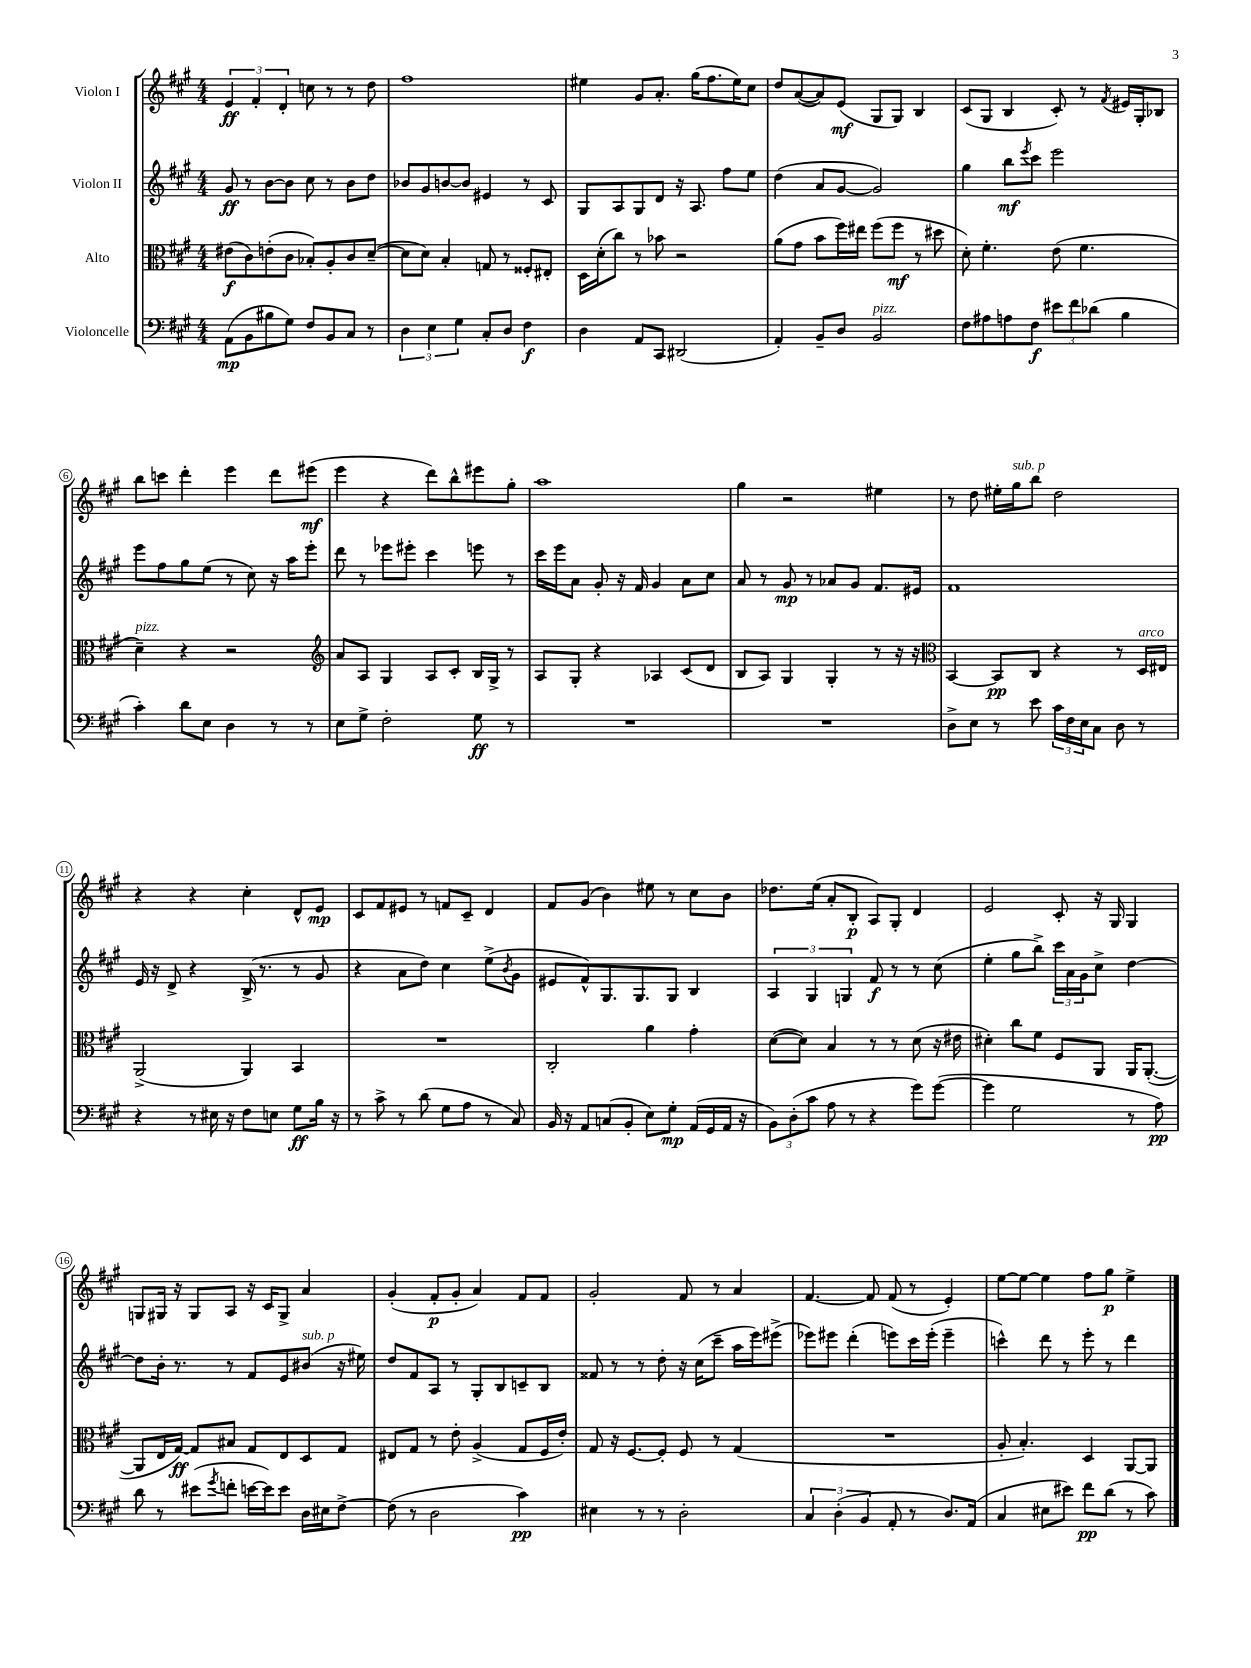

**kern	**kern	**kern	**kern
*staff4	*staff3	*staff2	*staff1
*clefF4	*clefC3	*clefG2	*clefG2
*k[f#c#g#]	*k[f#c#g#]	*k[f#c#g#]	*k[f#c#g#]
*M4/4	*M4/4	*M4/4	*M4/4
(8AA	(8e#	8g#	6e
8BB	8c#)	8r	.
.	.	.	6f#'
8B#	(8e'	[8b	.
.	.	.	6d'
8G#)	8c#	8b]	.
8F#	8B-')	8cc#	8cc
8BB	8A'	8r	8r
8C#	8c#	8b	8r
8r	([8d~	8dd	8dd
=	=	=	=
6D	8d]	8b-	1ff#
.	8d)	8g#	.
6E	.	.	.
.	4B'	[8b	.
6G#	.	.	.
.	.	8b]	.
8C#'	8G	4e#	.
8D	8r	.	.
4F#	8F##'	8r	.
.	8E#'	8c#	.
=	=	=	=
4D	16D	8G#	4ee#
.	(16d'	.	.
.	8cc#)	8A	.
8AA	8r	8G#	8g#
8CC#	8b-	8d	8.a'
(2DD#	2r	16r	.
.	.	8.A	(16gg#
.	.	.	8.ff#
.	.	8ff#	.
.	.	.	16ee#)
.	.	8ee	8cc#
=	=	=	=
4AA')	(8a	(4dd	8dd
.	8g#	.	([8a
8BB~	8b	8a	8a])
8D	16ff#)	[8g#	(8e
.	16ee#	.	.
2BB	(8ff#	2g#])	8G#
.	8ff#	.	8G#)
.	8r	.	4B
.	8dd#	.	.
=	=	=	=
8F#	8d')	4gg#	(8c#
8A#	4.f#'	.	8G#
8A	.	8bb	4B
.	.	8qeee	.
8F#	.	8ccc#	.
12e#	(8e	2eee	8c#')
12f#	.	.	.
.	4.f#	.	8r
(12d-	.	.	.
.	.	.	8qf#
4B	.	.	16e#
.	.	.	16G#'
.	.	.	8B-
=	=	=	=
4c#')	4d~)	8eee	8bb
.	.	8ff#	8ccc
8d	4r	8gg#	4ddd'
8E	.	(8ee	.
4D	2r	8r	4eee
.	.	8cc#)	.
8r	.	16r	8ddd
.	.	16aa	.
8r	.	8eee'	(8eee#
=	=	=	=
*	*clefG2	*	*
8E	8a	8ddd	4eee
8G#^	8A	8r	.
2F#'	4G#	8eee-	4r
.	.	8eee#'	.
.	8A	4ccc#	8ddd)
.	8c#'	.	8bb^^
8G#	16B	8eee	8eee#
.	16G#^	.	.
8r	8r	8r	8gg#'
=	=	=	=
1r	8A	16ccc#	1aa
.	.	16eee	.
.	8G#'	8a	.
.	4r	8g#'	.
.	.	16r	.
.	.	16f#	.
.	4A-	4g#	.
.	(8c#	8a	.
.	8d	8cc#	.
=	=	=	=
1r	8B	8a	4gg#
.	8A)	8r	.
.	4G#	8g#	2r
.	.	8r	.
.	4G#'	8a-	.
.	.	8g#	.
.	8r	8.f#	4ee#
.	16r	.	.
.	16r	16e#	.
=	=	=	=
*	*clefC3	*	*
8D^	[4BB	1f#	8r
8E	.	.	8dd
8r	8BB]	.	16ee#'
.	.	.	16gg#
8e	8C#	.	8bb
24c#	4r	.	2dd
24F#	.	.	.
24E	.	.	.
8C#	.	.	.
8D	8r	.	.
8r	16D	.	.
.	16E#	.	.
=	=	=	=
4r	(2AA^	16e	4r
.	.	16r	.
.	.	8d^	.
8r	.	4r	4r
16E#	.	.	.
16r	.	.	.
8F#	4AA)	(16B^	4cc#'
.	.	8.r	.
8E	.	.	.
8G#	4BB	8r	8d^^
16B	.	8g#	8e
16r	.	.	.
=	=	=	=
8r	1r	4r	8c#
8c#^	.	.	8f#
8r	.	8a	8e#
(8d	.	8dd)	8r
8G#	.	4cc#	8f
8A	.	.	8c#~
8r	.	(8ee^	4d
.	.	8qb	.
8C#)	.	8g#	.
=	=	=	=
16BB	2C#'	8e#	8f#
16r	.	.	.
8AA	.	8f#^^)	(8g#
(8C	.	8.G#	4b)
8BB'	.	.	.
.	.	8.G#	.
8E)	4a	.	8ee#
8G#'	.	8G#	8r
(16AA	4g#'	4B	8cc#
16GG#	.	.	.
16AA	.	.	8b
16r	.	.	.
=	=	=	=
12BB)	([8d	6A	8.dd-
(12D'	.	.	.
.	8d])	.	.
12c#	.	6G#	.
.	.	.	(16ee
8A	4B	.	8a'
.	.	6G	.
8r	.	.	8B'
4r	8r	8f#	8A)
.	8r	8r	8G#'
8g#)	(8d	8r	4d
([8g#	16r	(8cc#	.
.	16e#	.	.
=	=	=	=
4g#]	4d#')	4ee'	2e
2G#	8cc#	8gg#	.
.	8f#	8bb^)	.
.	8F#	24ccc#	8c#'
.	.	24a	.
.	.	24g#	.
.	8AA	8cc#^	16r
.	.	.	16G#
8r	16AA	[4dd	4G#
.	([8.AA'	.	.
8A)	.	.	.
=	=	=	=
8d	8AA]	8dd]	8G
8r	16E	16b'	16G#
.	[16G#)	8.r	16r
(8e#	8G#]	.	8G#
8qg#	.	.	.
8f'	8B#	8r	8A
[16e	8G#	8f#	16r
16e])	.	.	16c#
8e	8E	8e	8G#^
16D	8D	(8b#	4a
16E#	.	.	.
[8F#^	8G#	16r	.
.	.	16ee#)	.
=	=	=	=
(8F#]	8E#	8dd	(4g#'
8r	8G#	8f#	.
2D	8r	8A	8f#'
.	8e'	8r	8g#'
.	(4A^	8G#'	4a)
.	.	8B	.
4c#)	8G#	8c~	8f#
.	16F#	8B	8f#
.	16e')	.	.
=	=	=	=
4E#	8G#	8f##	2g#'
.	16r	8r	.
.	[8.F#	.	.
8r	.	8r	.
8r	8F#']	8dd'	.
2D'	8F#	16r	8f#
.	.	(16cc#	.
.	8r	8ccc#~	8r
.	(4G#	16aa	4a
.	.	16eee)	.
.	.	(8eee#^	.
=	=	=	=
6C#	1r	8eee-)	[4.f#
.	.	8eee#	.
(6D'	.	.	.
.	.	(4ddd'	.
6BB	.	.	.
.	.	.	8f#]
8AA'	.	8eee)	(8f#
8r	.	16ccc#	8r
.	.	(16eee'	.
8.D)	.	4eee~	4e')
(16AA	.	.	.
=	=	=	=
4C#	8A'	4ccc^^)	[8ee
.	4.B')	.	8ee_
8E#	.	8ddd	4ee]
8e#)	.	8r	.
8f#	4D	8eee'	8ff#
(8d	.	8r	8gg#
8r	[8AA	4ddd	4ee^
8c#)	8AA]	.	.
==	==	==	==
*-	*-	*-	*-
